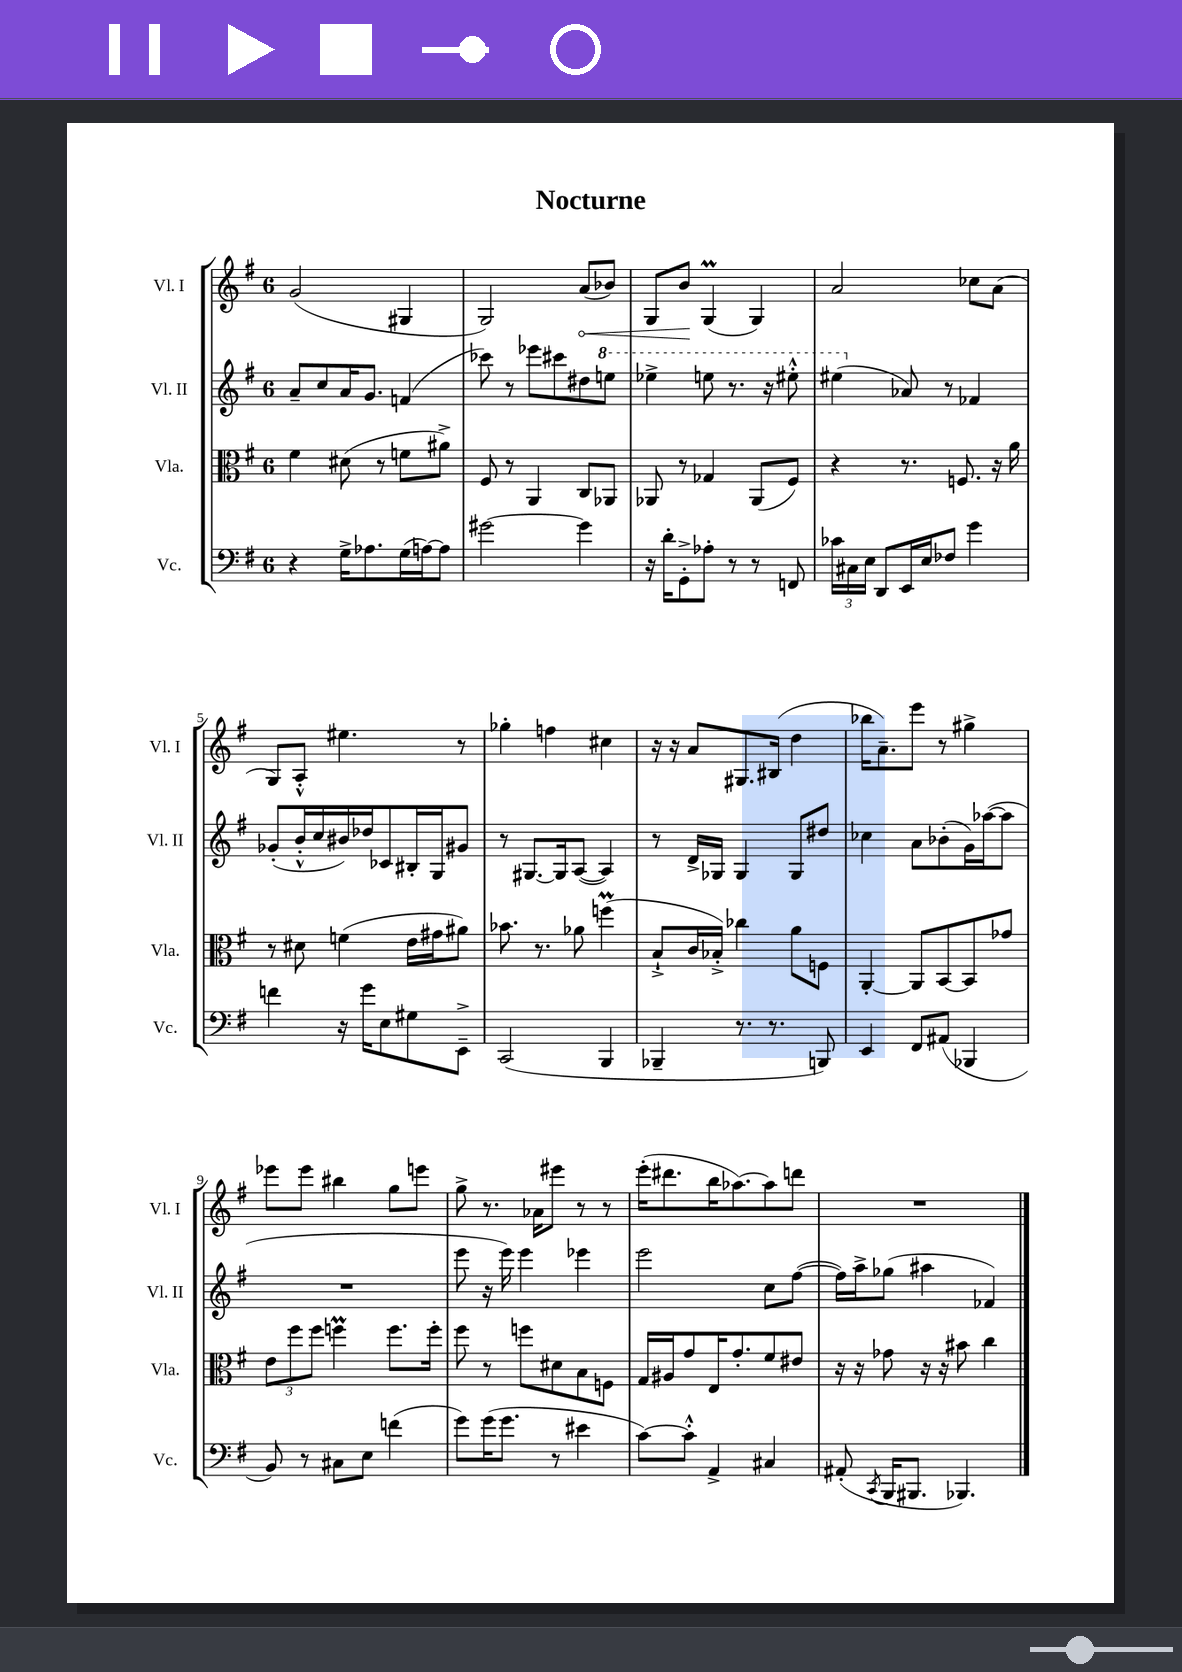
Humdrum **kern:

**kern	**kern	**kern	**kern
*staff4	*staff3	*staff2	*staff1
*clefF4	*clefC3	*clefG2	*clefG2
*k[f#]	*k[f#]	*k[f#]	*k[f#]
*M6/8	*M6/8	*M6/8	*M6/8
4r	4f#	8a~	(2g
.	.	8cc	.
16G^	(8d#	16a	.
8.A-	.	8.g	.
.	8r	.	.
(16G	8f	(4f	4G#
[16A)	.	.	.
8A]	8a#^)	.	.
=	=	=	=
[2g#	8F#	8ccc-)	2G)
.	8r	8r	.
.	4AA	8eee-	.
.	.	8ccc#	.
4g#]	8C	8dd#	(8a
.	8AA-	8eee	8b-)
=	=	=	=
16r	8AA-	4eee-^	8G
16d'	.	.	.
8GG'^	8r	.	8b
8A-'	4G-	8eee	(4G
8r	.	8.r	.
8r	(8AA-	.	4G)
.	.	16r	.
8FF	8F#)	8eee#'^^	.
=	=	=	=
24c-	4r	(4eee#	2a
24C#	.	.	.
24E	.	.	.
8DD	.	.	.
16EE	8.r	8a-)	.
16E	.	.	.
8F-	.	8r	.
.	8.F	.	.
4g	.	4f-	8cc-
.	16r	.	(8a
.	16a	.	.
=	=	=	=
4f	8r	(8g-'	8G)
.	8d#	16b'^^	8A'^^
.	.	16cc	.
16r	(4f	16b#)	4.ee#
16g	.	16dd-	.
8E	.	8c-	.
8G#	16e	16B#'	.
.	16g#	16G	.
8EE~^	8a#)	8g#	8r
=	=	=	=
(2CC	8.b-	8r	4gg-'
.	.	[8.G#	.
.	8.r	.	.
.	.	.	4ff
.	.	16G#]	.
.	8a-	([8A	.
4BBB	(4ff	4A])	4cc#
=	=	=	=
4BBB-~	8B`^	8r	16r
.	.	.	16r
.	16c	16d^	8a
.	16B-'^)	16G-	.
8.r	4cc-	4G-	8.G#
8.r	.	.	(16B#
.	8a	8G-	4dd
8BBB)	8F	8dd#	.
=	=	=	=
4EE	[4AA'	4cc-	16bb-
.	.	.	8.a~)
8FF#	8AA]	8a	8eee
(8AA#	[8BB	(8b-'	8r
4BBB-	8BB]	16g)	4gg#^
.	.	([16aa-	.
.	8g-	8aa-]	.
=	=	=	=
8BB)	12e	2.r	8eee-
.	12ff#	.	.
8r	.	.	8eee-
.	12ff#	.	.
8C#	4ff	.	4bb#
8E	.	.	.
(4f	8.ff	.	8gg
.	.	.	8eee
.	16ff'	.	.
=	=	=	=
8g)	8ff#	8eee	8gg^
(16g	8r	16r	8.r
8.g	.	16eee)	.
.	8ff	4eee	.
.	.	.	16a-
8r	8d#	.	8eee#
4e#	8B	4eee-	8r
.	8F	.	8r
=	=	=	=
[8c)	16G	2eee	(16eee'
.	16A#	.	8.ddd#
8c'^^]	8g	.	.
4AA^	16E	.	16bb
.	8.g'	.	[8.aa-)
4C#	8f#	8cc	8aa-]
.	8e#	([8ff#	8ddd
=	=	=	=
(8AA#'	16r	16ff#])	2.r
.	16r	16aa^	.
8qCC	.	.	.
16BBB	8g-	(8gg-	.
8.BBB#	.	.	.
.	16r	4aa#	.
.	16r	.	.
4.BBB-)	8b#	.	.
.	4cc	4f-)	.
==	==	==	==
*-	*-	*-	*-
